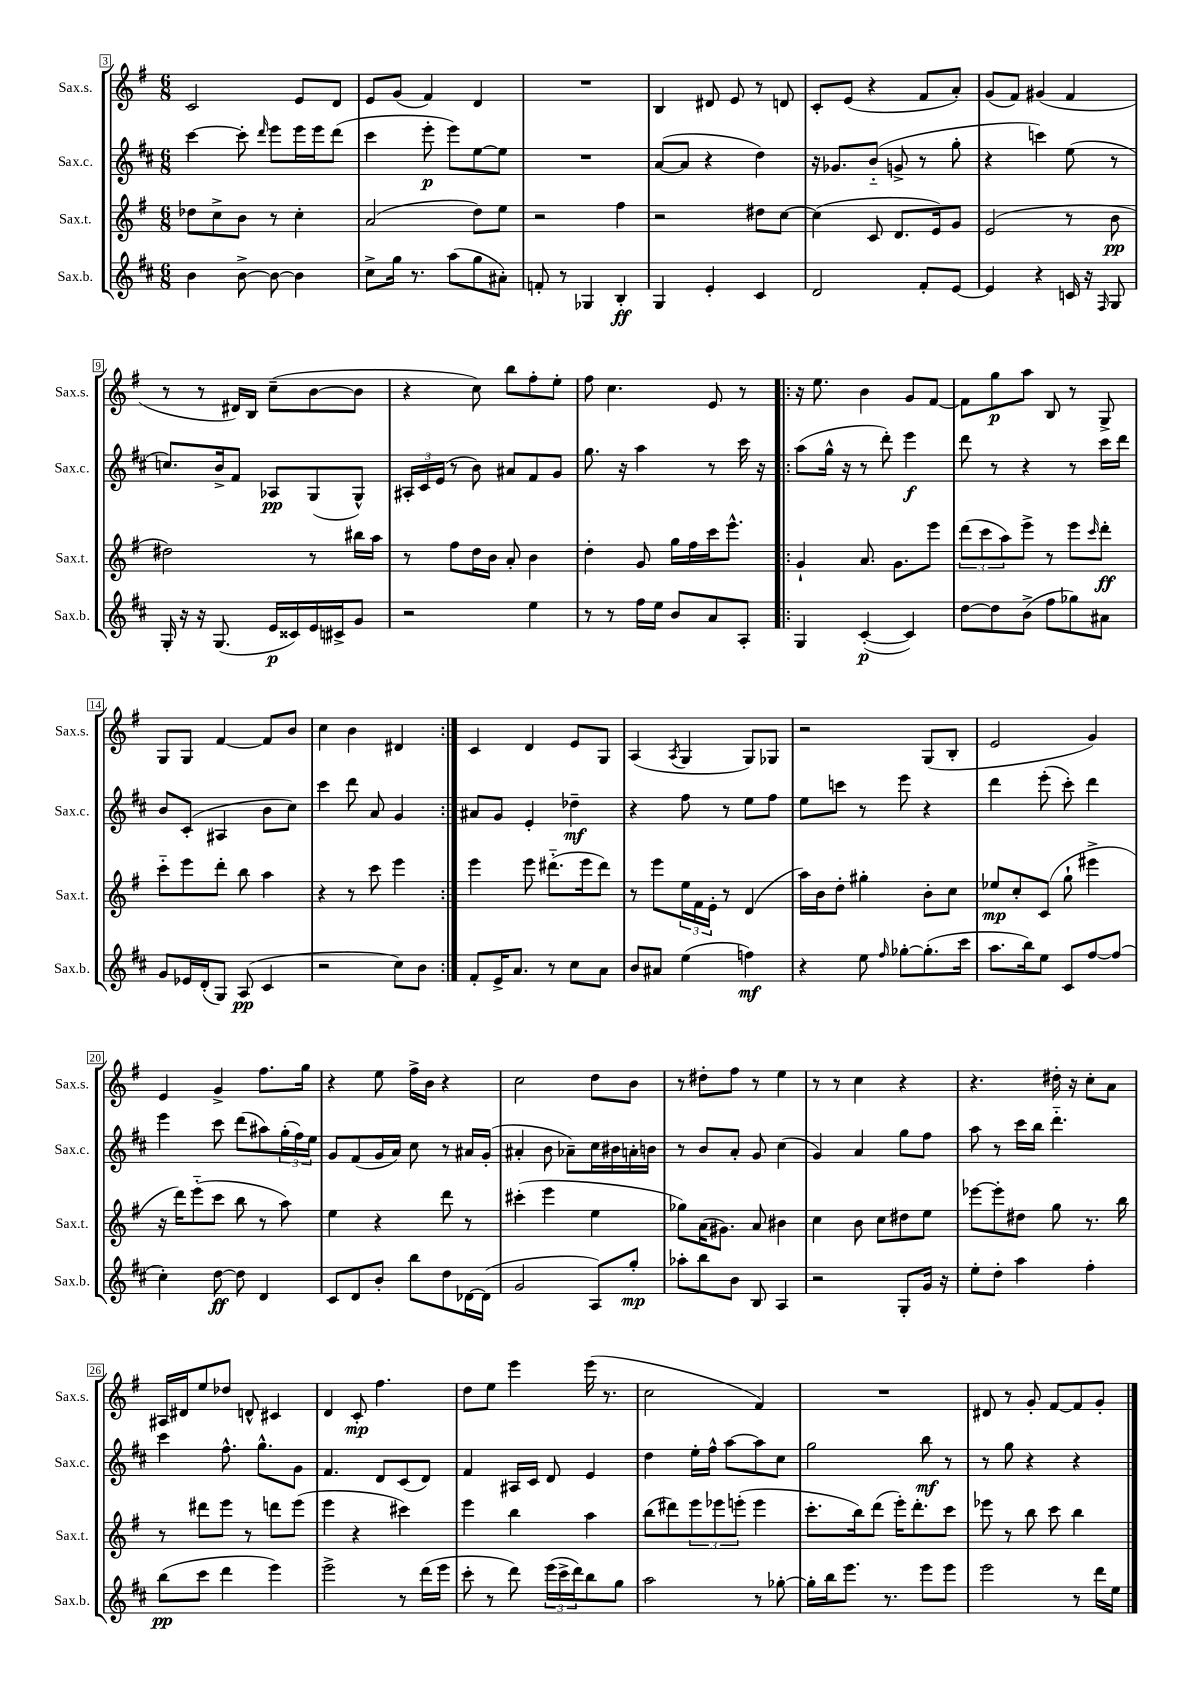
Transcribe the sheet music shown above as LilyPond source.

<<
\new StaffGroup <<
\new Staff = "s0" \with { instrumentName = "Sax.s." shortInstrumentName = "Sax.s." } {
    \clef treble \key g \major \numericTimeSignature \time 6/8
    c'2 e'8 d'8 |
    e'8 g'8( fis'4) d'4 |
    R2. |
    b4 dis'8 e'8 r8 d'8 |
    c'8-. e'8( r4 fis'8 a'8-.) |
    g'8( fis'8) gis'4( fis'4 |
    r8 r8 dis'16) b16 c''8--( b'8~ b'8 |
    r4 c''8) b''8 fis''8-. e''8-. |
    fis''8 c''4. e'8 r8 |
    \repeat volta 2 { r16 e''8. b'4 g'8 fis'8~ |
    fis'8 g''8\p a''8 b8 r8 g8-> |
    g8 g8 fis'4~ fis'8 b'8 |
    c''4 b'4 dis'4 | }
    c'4 d'4 e'8 g8 |
    a4( \acciaccatura { a8 } g4 g8) ges8 |
    r2 g8( b8-. |
    e'2 g'4) |
    e'4 g'4-> fis''8. g''16 |
    r4 e''8 fis''16-> b'16 r4 |
    c''2 d''8 b'8 |
    r8 dis''8-. fis''8 r8 e''4 |
    r8 r8 c''4 r4 |
    r4. dis''16-. r16 c''8-. a'8 |
    ais16 dis'16 e''8 des''8 d'8-^ cis'4 |
    d'4 c'8-.\mp fis''4. |
    d''8 e''8 e'''4 e'''16( r8. |
    c''2 fis'4) |
    R2. |
    dis'8 r8 g'8-. fis'8~ fis'8 g'8-. \bar "|." |
}
\new Staff = "s1" \with { instrumentName = "Sax.c." shortInstrumentName = "Sax.c." } {
    \clef treble \key d \major \numericTimeSignature \time 6/8
    cis'''4~ cis'''8-. \grace { d'''16 } e'''8 e'''16 e'''16 d'''8( |
    cis'''4 e'''8-.\p e'''8) e''8~ e''8 |
    R2. |
    a'8~( a'8 r4 d''4) |
    r16 ges'8. b'8-_( g'8-> r8 g''8-. |
    r4 c'''4) e''8( r8 |
    c''8.) b'16-> fis'8 aes8\pp g8( g8-^) |
    \tuplet 3/2 { ais16-. cis'16 e'16( } r8 b'8) ais'8 fis'8 g'8 |
    g''8. r16 a''4 r8 cis'''16 r16 |
    \repeat volta 2 { a''8( g''16-^ r16 r8 d'''8-.) e'''4\f |
    d'''8 r8 r4 r8 cis'''16 d'''16 |
    b'8 cis'8-.( ais4 b'8 cis''8) |
    cis'''4 d'''8 a'8 g'4 | }
    ais'8 g'8 e'4-. des''4--\mf |
    r4 fis''8 r8 e''8 fis''8 |
    e''8 c'''8 r8 e'''8 r4 |
    d'''4 e'''8-.( cis'''8-.) d'''4 |
    e'''4 cis'''8 d'''8( ais''8) \tuplet 3/2 { g''16-.( fis''16) e''16 } |
    g'8 fis'8( g'16 a'16) cis''8 r8 ais'16 g'16-.( |
    ais'4-. b'8 aes'8--) cis''16 bis'16 a'16-. b'16 |
    r8 b'8 a'8-. g'8 cis''4( |
    g'4) a'4 g''8 fis''8 |
    a''8 r8 cis'''16 b''16 d'''4.-_ |
    cis'''4 fis''8.-^ g''8.-^ g'8 |
    fis'4. d'8 cis'8( d'8) |
    fis'4 ais16 cis'16 d'8 e'4 |
    d''4 e''16-. fis''16-^ a''8~ a''8 cis''8 |
    g''2 b''8\mf r8 |
    r8 g''8 r4 r4 \bar "|." |
}
\new Staff = "s2" \with { instrumentName = "Sax.t." shortInstrumentName = "Sax.t." } {
    \clef treble \key g \major \numericTimeSignature \time 6/8
    des''8 c''8-> b'8 r8 c''4-. |
    a'2( d''8) e''8 |
    r2 fis''4 |
    r2 dis''8 c''8~ |
    c''4( c'8 d'8. e'16) g'8 |
    e'2( r8 b'8\pp |
    dis''2) r8 bis''16 a''16 |
    r8 fis''8 d''16 b'16 a'8-. b'4 |
    d''4-. g'8 g''16 fis''16 c'''16 e'''8.-^ |
    \repeat volta 2 { g'4-! a'8. g'8. e'''8 |
    \tuplet 3/2 { d'''8( c'''8 a''8) } e'''8-> r8 e'''8 \grace { c'''16 } d'''8-.\ff |
    c'''8-_ e'''8 d'''8-. b''8 a''4 |
    r4 r8 c'''8 e'''4 | }
    e'''4 e'''8 dis'''8.-_( e'''16 dis'''8) |
    r8 e'''8 \tuplet 3/2 { e''16 fis'16 e'16-. } r8 d'4( |
    a''16) b'16 d''8-. gis''4-. b'8-. c''8 |
    ees''8\mp c''8-. c'8( g''8-! eis'''4-> |
    r16 d'''16) e'''8-_( c'''8 b''8 r8 a''8) |
    e''4 r4 d'''8 r8 |
    cis'''4-.( e'''4 e''4 |
    ges''8) a'16( gis'8.) a'8 bis'4 |
    c''4 b'8 c''8 dis''8 e''8 |
    ees'''8~ ees'''8-. dis''8 g''8 r8. b''16 |
    r8 dis'''8 e'''8 r8 d'''8 e'''8( |
    e'''4 r4 cis'''4) |
    e'''4 b''4 a''4 |
    b''8( dis'''8) \tuplet 3/2 { e'''8 ees'''8 e'''8-.( } e'''4 |
    c'''8.-. b''16) d'''8( e'''16-.) d'''8.-. c'''8 |
    ees'''8 r8 b''8 c'''8 b''4 \bar "|." |
}
\new Staff = "s3" \with { instrumentName = "Sax.b." shortInstrumentName = "Sax.b." } {
    \clef treble \key d \major \numericTimeSignature \time 6/8
    b'4 b'8~-> b'8~ b'4 |
    cis''8-> g''16 r8. a''8( g''8 ais'8-.) |
    f'8-. r8 ges4 b4-.\ff |
    g4 e'4-. cis'4 |
    d'2 fis'8-. e'8~ |
    e'4 r4 c'16 r16 \grace { fis16 } g8 |
    g16-. r16 r16 g8.( e'16\p cisis'16) e'16 cis'16-> g'8 |
    r2 e''4 |
    r8 r8 fis''16 e''16 b'8 a'8 a8-. |
    \repeat volta 2 { g4 cis'4~-.\p( cis'4) |
    d''8~ d''8 b'8->( fis''8 ges''8) ais'8 |
    g'8 ees'16 d'16-.( g8) a8\pp( cis'4 |
    r2 cis''8) b'8 | }
    fis'8-. e'16-> a'8. r8 cis''8 a'8 |
    b'8 ais'8 e''4( f''4\mf) |
    r4 e''8 \grace { fis''16 } ges''8~-. ges''8.-.( cis'''16 |
    a''8. b''16) e''8 cis'8 fis''8~ fis''8( |
    cis''4-.) d''8~\ff d''8 d'4 |
    cis'8 d'8 b'8-. b''8 d''8 des'16~ des'16( |
    g'2 a8) g''8-.\mp |
    aes''8-. b''8 b'8 b8 a4 |
    r2 g8-. g'16 r16 |
    e''8-. d''8-. a''4 fis''4-. |
    b''8\pp( cis'''8 d'''4 e'''4) |
    e'''2-> r8 d'''16( e'''16 |
    cis'''8-. r8 d'''8) \tuplet 3/2 { e'''16( cis'''16-> d'''16) } b''8 g''8 |
    a''2 r8 ges''8~-. |
    ges''16-. b''16 e'''8. r8. e'''8 e'''8 |
    e'''2 r8 d'''16 e''16 \bar "|." |
}
>>
>>
\layout { \context { \Score currentBarNumber = #3 \override BarNumber.stencil = #(make-stencil-boxer 0.1 0.3 ly:text-interface::print) } }
